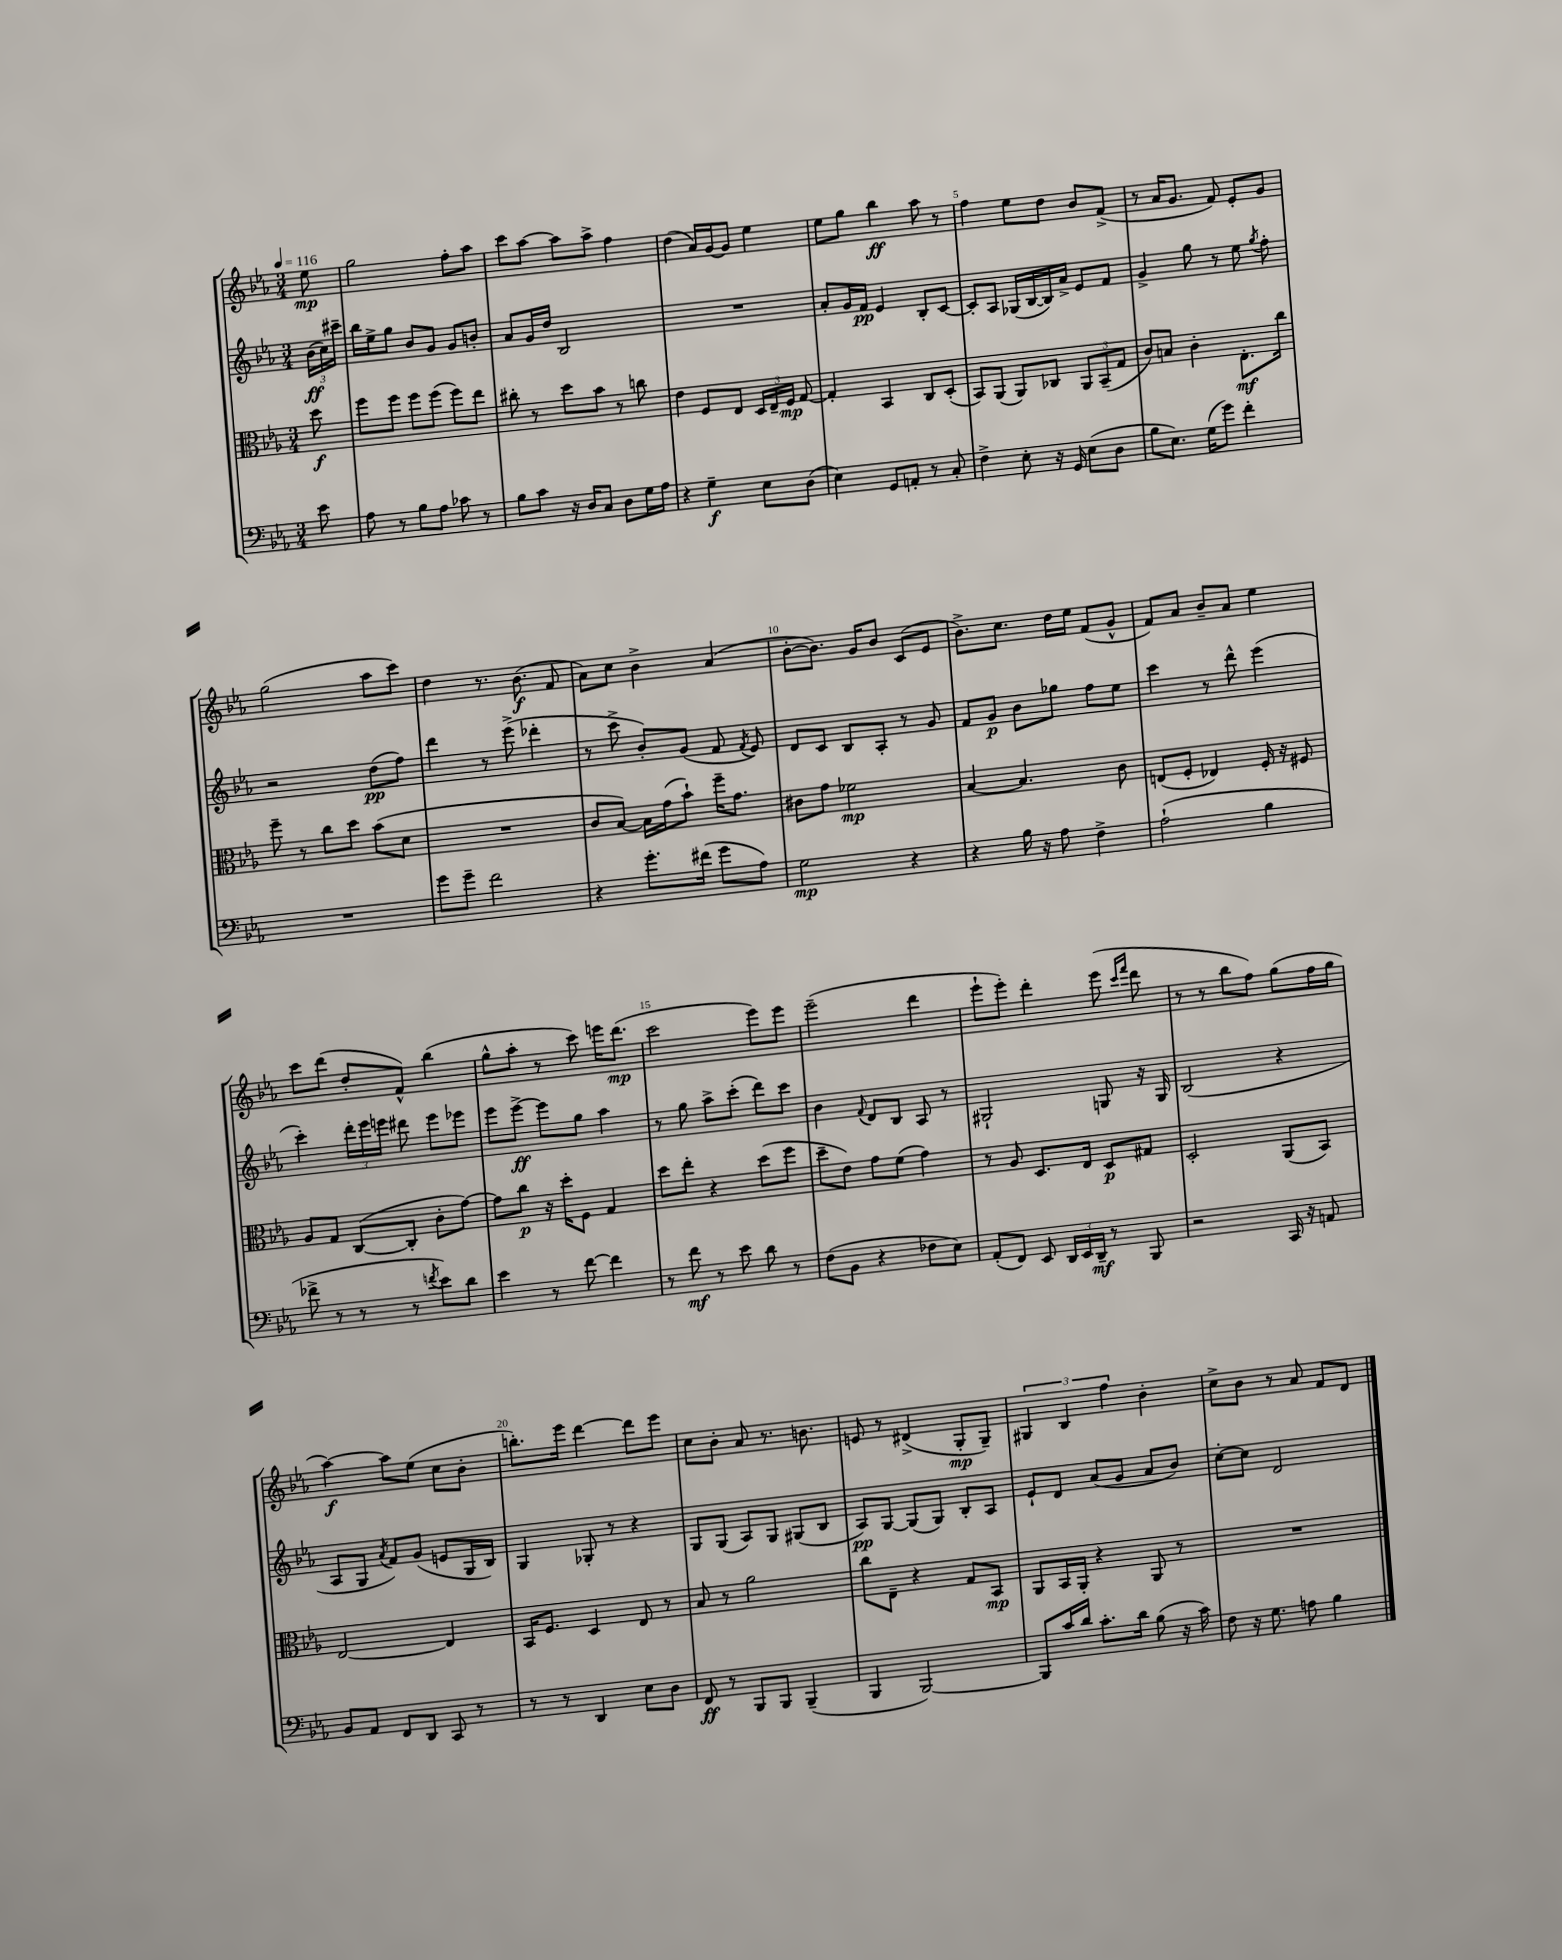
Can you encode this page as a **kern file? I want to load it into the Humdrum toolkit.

**kern	**kern	**kern	**kern
*staff4	*staff3	*staff2	*staff1
*clefF4	*clefC3	*clefG2	*clefG2
*k[b-e-a-]	*k[b-e-a-]	*k[b-e-a-]	*k[b-e-a-]
*M3/4	*M3/4	*M3/4	*M3/4
*MM116	*MM116	*MM116	*MM116
8e-\	8dd\	(24b-\LL	8ee-\
.	.	24cc\)	.
.	.	24ccc#~\JJ	.
=	=	=	=
8A-\	8ff\L	16bb-\LL	2gg\
.	.	16ee-^\J	.
8r	8ff\J	8gg\J	.
8B-\L	8ff\L	8b-/L	.
8A-\J	(8ff\J	8g/J	.
8c-\	8ff\L)	8g/L	8ff'\L
8r	8ee-\J	8b'/J	8aa-\J
=	=	=	=
8B-\L	8cc#'\	8a-/L	8ccc\L
8c\J	8r	16g/L	[8aa-\J
.	.	16dd/JJ	.
16r	8dd\L	2B-/	8aa-\]L
16D/LK	.	.	.
8C/J	8b-\J	.	8aa-^\J
8D\L	8r	.	4ff\
16G\L	8cc\	.	.
16A-\JJ	.	.	.
=	=	=	=
4r	4e-\	2.r	(4dd\
4G~\	8F/L	.	16a-/LL)
.	.	.	[16g/J
.	8E-/J	.	8g/]J
8E-\L	24D/LL	.	4ee-\
.	24E-~/	.	.
.	24F/JJ	.	.
(8D\J	[8G/	.	.
=	=	=	=
4E-\)	4G'/]	8a-'/L	8ee-\L
.	.	16g/L	8gg\J
.	.	16f/JJ	.
8GG/L	4BB-/	4e-/	4bb-\
8AA'/J	.	.	.
8r	8C/L	8B-'/L	8aa-\
8C'/	(8D'/J	[8c/J	8r
=	=	=	=
4F^\	8BB-/L)	8c'/]L	4ff\
.	(8AA-/J	8A-/J	.
8E-'\	8AA-/L)	(16G-/LL	8ee-\L
.	.	[16B-/	.
16r	8C-/J	16B-/])	8dd\J
16GG/	.	16a-^/JJ	.
(8E-\L	12AA-/L	8e-/L	8b-/L
.	(12BB-~/	.	.
8D\J	.	8f/J	(8f^/J
.	12G/J	.	.
=	=	=	=
8B-\L	8c/L)	4g^/	8r
8.E-\J)	8B/J	.	16a-/LK
.	.	.	8.g/J
.	4c'\	8gg\	.
(16G\LK	.	.	.
8g\J)	.	8r	8f/)
4f'\	8.E-'\L	8ee-\	8e-'/L
.	.	8qgg/	.
.	.	8ff'\	8g/J
.	16cc\Jk	.	.
=	=	=	=
2.r	8ff~\	2r	(2gg\
.	8r	.	.
.	8cc\L	.	.
.	8dd\J	.	.
.	(8b-\L	(8dd\L	8aa-\L
.	8d\J	8ff\J)	8ccc\J)
=	=	=	=
8g\L	2.r	4ddd\	4dd\
8g~\J	.	.	.
2f\	.	8r	8.r
.	.	(8eee-^\	.
.	.	.	(8.b-\
.	.	4ddd-'\	.
.	.	.	8f/
=	=	=	=
4r	8c/L	8r	8a-\L)
.	[8B-/J)	8ccc^\	8cc\J
8.g'\L	16B-\]LL	8b-'/L)	4b-^\
.	(16g\J	.	.
.	8b-`\J)	(8g/J	.
(16f#\Jk	.	.	.
8g\L	16ff~\LK	8f/	(4a-/
.	8.g\J	.	.
.	.	8qf/	.
8A-\J)	.	8e-/)	.
=	=	=	=
2G\	8c#\L	8d/L	[8b-'\L
.	8g\J	8c/J	8.b-\]J)
.	2f-\	8B-/L	.
.	.	.	16g/LK
.	.	8A-'/J	8b-/J
4r	.	8r	(8c/L
.	.	8g/	8e-/J
=	=	=	=
4r	[4B-/	8f/L	8.b-^\L)
.	.	8g/J	.
.	.	.	8.cc\J
16B-\	4.B-/]	8b-\L	.
16r	.	.	.
8A-\	.	8gg-\J	16dd\LL
.	.	.	16ee-\JJ
4F^\	.	8ff\L	(8f/L
.	8c\	8ee-\J	8g^^/J
=	=	=	=
(2A-`\	(8E/L	4ccc\	8f/L)
.	8F'/J	.	8a-/J
.	4E-/)	8r	8b-~/L
.	.	8ddd^^\	8a-/J
4B-\	16F'/	(4eee-\	4ee-\
.	16r	.	.
.	8F#/	.	.
=	=	=	=
8f-^\	8A-/L	4ccc'\)	8ccc\L
8r	8G/J	.	(8ddd\J
8r	([8C/L	24ddd'\LL	8dd'/L
.	.	24eee-\	.
.	.	24eee\JJ	.
8r	8C'/]J	8ddd#\	8f^^/J)
8qf/	.	.	.
8e-\L)	8c'\L	8eee\L	(4bb-\
8d\J	[8g\J)	8eee-\J	.
=	=	=	=
4e-\	8g\]L	8eee-\L	8gg^^\L
.	8cc\J	[8eee-^\J	8aa-'\J
8r	16r	8eee-\]L	8r
.	16dd'\LK	.	.
[8f\	8F\J	8gg\J	8ccc\)
4f\]	4G/	4aa-\	16eee\LK
.	.	.	(8.ddd\J
=	=	=	=
8r	8dd\L	8r	2ccc\
8f\	8ee-'\J	8gg\	.
8r	4r	8aa-^\L	.
8e-\	.	(8ccc'\J	.
8d\	(8dd\L	8ddd\L)	8eee-\L)
8r	8ff\J	8ccc\J	8eee-\J
=	=	=	=
(8F\L	8dd~\L	4b-\	(2eee-~\
8BB-\J	8e-\J)	.	.
.	.	8qqf/	.
4r	8g\L	8d/L	.
.	(8f\J	8B-/J	.
8F-\L	4g\)	8A-/	4ddd\
8E-\J)	.	8r	.
=	=	=	=
(8AA-'/L	8r	2G#`/	8eee-`\L
8FF/J)	8A-/	.	8eee-'\J)
8EE-/	8.D/L	.	4ddd'\
24DD/LL	.	.	.
24EE-/	.	.	.
.	16E-/Jk	.	.
24DD~/JJ	.	.	.
8r	8D/L	8G/	(8eee-\
.	.	.	16qqccc/LL
.	.	.	16qqfff/JJ
8BBB-/	8G#/J	16r	8ddd\
.	.	16G/	.
=	=	=	=
2r	2D'/	(2B-/	8r
.	.	.	8r
.	.	.	8bb-\L
.	.	.	8ff\J)
16CC/	(8AA-/L	4r	(8gg\L
16r	.	.	.
8AA/	8BB-/J)	.	16ff\L
.	.	.	16gg\JJ
=	=	=	=
8BB-/L	[2E-/	8A-/L	[4aa-\)
8AA-/J	.	8G/J	.
.	.	8qa-/	.
8FF/L	.	8f/L)	8aa-\]L
8DD/J	.	(8g/J	(8ee-\J
8CC/	4E-/]	8e/L	8cc\L
8r	.	16G/L	8b-'\J
.	.	16B-/JJ)	.
=	=	=	=
8r	16BB-/LK	4G/	8.bb'\L)
.	8.F/J	.	.
8r	.	.	.
.	.	.	16eee-\Jk
4DD/	4D/	8G-'/	[4ddd\
.	.	8r	.
8E-\L	8E-/	4r	8ddd\]L
8D\J	8r	.	8eee-\J
=	=	=	=
8FF/	8B-/	8G/L	8cc\L
8r	8r	(8G/J	8b-'\J
8BBB-/L	2a-\	8A-/L)	8a-/
8BBB-/J	.	8G/J	8.r
(4BBB-~/	.	(8G#/L	.
.	.	.	8.b\
.	.	8B-/J	.
=	=	=	=
4BBB-/	8cc\L	8A-/L)	8e/
.	8E-~\J	[8G/J	8r
[2BBB-/)	4r	(8G/]L	(4d#^/
.	.	8G/J)	.
.	8G/L	8B-'/L	8G'/L
.	8BB-/J	8A-/J	8G~/J)
=	=	=	=
8BBB-/]L	8AA-/L	8e-`/L	6G#/
16c/L	16BB-/L	8d/J	.
.	.	.	6B-/
16d/JJ	16AA-'/JJ	.	.
8.c'\L	4r	(8a-/L	.
.	.	.	6ff\
.	.	8g/J	.
16d\Jk	.	.	.
(8B-\	8AA-/	8a-/L	4b-'\
16r	8r	8b-/J)	.
16c\)	.	.	.
=	=	=	=
8F\	2.r	[8cc'\L	8cc^\L
16r	.	8cc\]J	8b-\J
8.G\	.	.	.
.	.	2d/	8r
8A\	.	.	8a-/
4B-\	.	.	8f/L
.	.	.	8d/J
==	==	==	==
*-	*-	*-	*-
